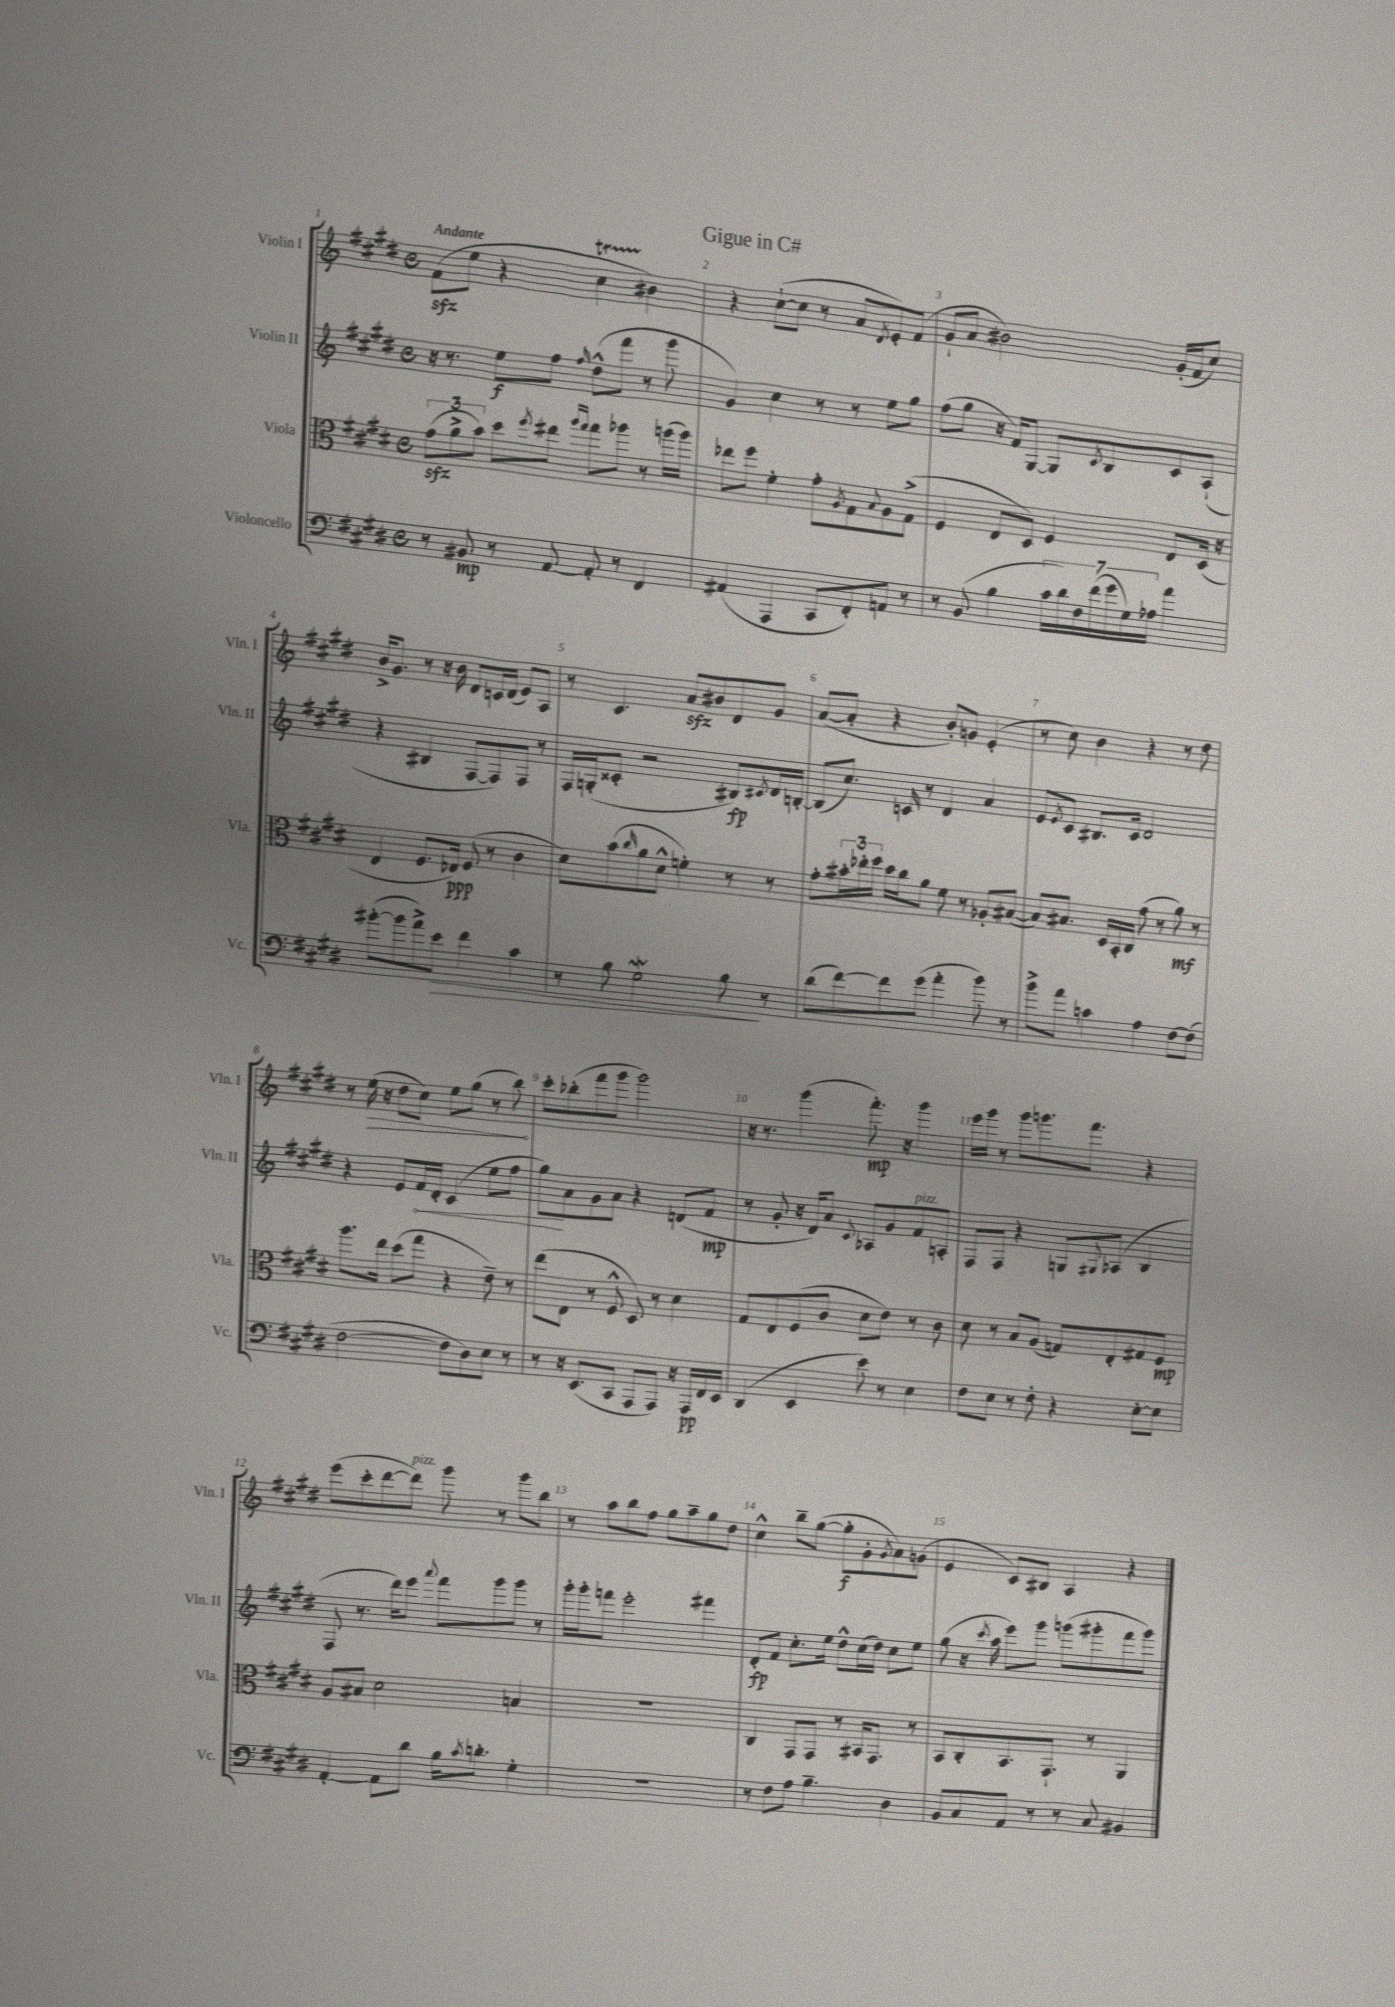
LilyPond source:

\header { title = "Gigue in C#" }
<<
\new StaffGroup <<
\new Staff = "s0" \with { instrumentName = "Violin I" shortInstrumentName = "Vln. I" } {
    \clef treble \key e \major \defaultTimeSignature \time 4/4 \tempo "Andante"
    fis'8\sfz( e''8 r4 cis''4\startTrillSpan bis'4\stopTrillSpan) |
    r4 cis''8~-!( cis''8 r8 a'8 \acciaccatura { dis'8 } e'8-.) fis'8( |
    gis'8-! a'8 bis'2) gis'16-.( fis'16 cis''8) |
    b'16-> gis'8. r8 r16 b'16 dis'8 c'16 dis'16( e'8) a8 |
    r8 cis'4. a'8\sfz bis'8 dis'8 gis'8 |
    a'8~( a'8-. r4 b'8-.) g'8 e'4-.( |
    r8 cis''8) b'4 r4 r8 dis''8 |
    r8 \once \override Hairpin.circled-tip = ##t e''16\>( r16 dis''8 cis''8) e''8 gis''8( r8 b''8\!) |
    cis'''8-. bes''8-.( fis'''8 gis'''8 gis'''2) |
    r16 r8. gis'''4( fis'''8.-.\mp) r16 gis'''4 |
    e'''16 gis'''16 r8 gis'''8 g'''8. fis'''8. r4 |
    e'''8( cis'''8-. dis'''8~ dis'''8^\markup { \italic "pizz." }) gis'''8 r8 gis'''8 b''8 |
    r8 a''8 b''8 fis''8 gis''8 a''8-- gis''8 dis''8 |
    cis''4-^ b''8-- gis''8~( gis''8-.\f gis'8-. \acciaccatura { gis'8 } a'8) g'8( |
    e'4 cis'8) bis8 a4 r4 \bar "|." |
}
\new Staff = "s1" \with { instrumentName = "Violin II" shortInstrumentName = "Vln. II" } {
    \clef treble \key e \major \defaultTimeSignature \time 4/4
    r16 r8. e''8\f fis''8 \grace { fis''16 } dis''8-^( fis'''8 r8 gis'''8 |
    gis'4) cis''4 r8 r8 e''8 gis''8 |
    fis''8( gis''8 r16 fis'16) gis8~ gis8 \acciaccatura { cis'8 } b8 cis'8 a8-!( |
    r4 bis4 fis8~ fis8) fis8 r8 |
    fis16 g16-.( cisis'8-. r2 bis8\fp) \acciaccatura { cis'8 } dis'16 b16~-. |
    b8( cis''8.) c'16 r8 dis'4 a'4 |
    e'8 \acciaccatura { e'8 } cis'8 bis8. cis'16 dis'2 |
    r4 e'8 \once \override Hairpin.circled-tip = ##t fis'16\< dis'16-. cis'4( e''8 fis''8 |
    gis''8\!) a'8 gis'8 a'8 r4 d'8( fis'8\mp |
    r8 gis'8-. r16 dis'16) a'8 \appoggiatura { cis'8 } aes8 gis'8 fis'8^\markup { \italic "pizz." } a8-. |
    fis8 fis8 r4 g8 \appoggiatura { gis8 } aes8( b4 |
    fis8 r8. dis'''16) e'''8 \appoggiatura { a'''8 } fis'''8 gis'''8 gis'''8 r8 |
    gis'''16-. gis'''16-. f'''8 e'''2-. fis'''4 |
    dis'8-.\fp fis'8 cis''8.-. e''16 dis''8-^ cis''16( dis''16) cis''8 e''8 |
    gis''8( r16 \acciaccatura { cis'''8 } a''16 e'''8) gis'''8 g'''8( gis'''8-. fis'''8 gis'''8) \bar "|." |
}
\new Staff = "s2" \with { instrumentName = "Viola" shortInstrumentName = "Vla." } {
    \clef alto \key e \major \defaultTimeSignature \time 4/4
    \tuplet 3/2 { gis'8\sfz( a'8-> b'8) } dis''8 \acciaccatura { fis''8 } eis''8 \grace { a''16 gis''16 } gis''8 aes''8 r8 a''16( a''16) |
    ees''8 fis''8 fis'4-. gis'8-. \acciaccatura { a8 } gis8 \appoggiatura { b8 } a8 gis8->( |
    fis4 e8 dis8) fis4 e8 dis16( r16 |
    e4 fis8. ees16\ppp) fis8( r8 cis'4 |
    dis'8) b'8( \grace { cis''16 } a'8 dis'8-^ f'4-.) r8 r8 |
    gis'8-. \tuplet 3/2 { bis'16-. ees''16-. fis''16 } dis''16 cis''16 a'8 fis'8 r8 aes8-. bis8~( |
    bis8) bis8. dis16 b,16-. cis16 gis'8( r8 a'8\mf) r8 |
    a''8. e''16 dis''8( gis''8 r4 e'8--) r8 |
    e''8( e8 r8 fis8-^ dis8) r8 dis'4 |
    gis8 e8 fis8( cis'8 dis'8 e'8) r8 cis'8 |
    dis'8 r8 b8 a8( g8) e8-. gis8 fis8\mp |
    a8 bis8 dis'2 b4 |
    R1 |
    cis4 gis,8 gis,8 r8 bis,16 gis,8. r8 |
    b,8 cis8-. b,8. gis,8.-! r8 a,4 \bar "|." |
}
\new Staff = "s3" \with { instrumentName = "Violoncello" shortInstrumentName = "Vc." } {
    \clef bass \key e \major \defaultTimeSignature \time 4/4
    r8 bis,8\mp r8 a,8~ a,8-. r8 fis,4 |
    ais,4( a,,4 cis,8 fis,8-.) a,8 r8 |
    r8 b,8( b4 \tuplet 7/4 { cis'16 dis'16) fis16 fis'16( gis'16 gis16) aes16 } a'4 |
    bis'8~-.( bis'8 a'8->) e'8\> fis'4 cis'4 |
    r8 b8 gis2\mordent b8\! r8 |
    dis'8( fis'8~) fis'8 gis'8( a'4-. b'8) r8 |
    b'8-> a'8 c'4 a4 fis8~ fis8( |
    fis2~ fis8 dis8) e8 r8 |
    r8 r16 e,8.( cis,8 a,,8 a,,8) r16 a,,16\pp fis,16 e,16 |
    dis,4( e,4 e'8) r8 e4 |
    fis8 e8 r8 fis8-. r4 e8~-. e8 |
    a,4~-. a,8 dis'8 b16 \acciaccatura { cis'8 } d'8.-. gis4-. |
    R1 |
    r8 fis8 a8 b4.-- dis4 |
    b,8 cis8 a,8 r8 r8 cis8 bis,4 \bar "|." |
}
>>
>>
\layout { \context { \Score \override BarNumber.break-visibility = ##(#f #t #t) barNumberVisibility = #all-bar-numbers-visible } }
